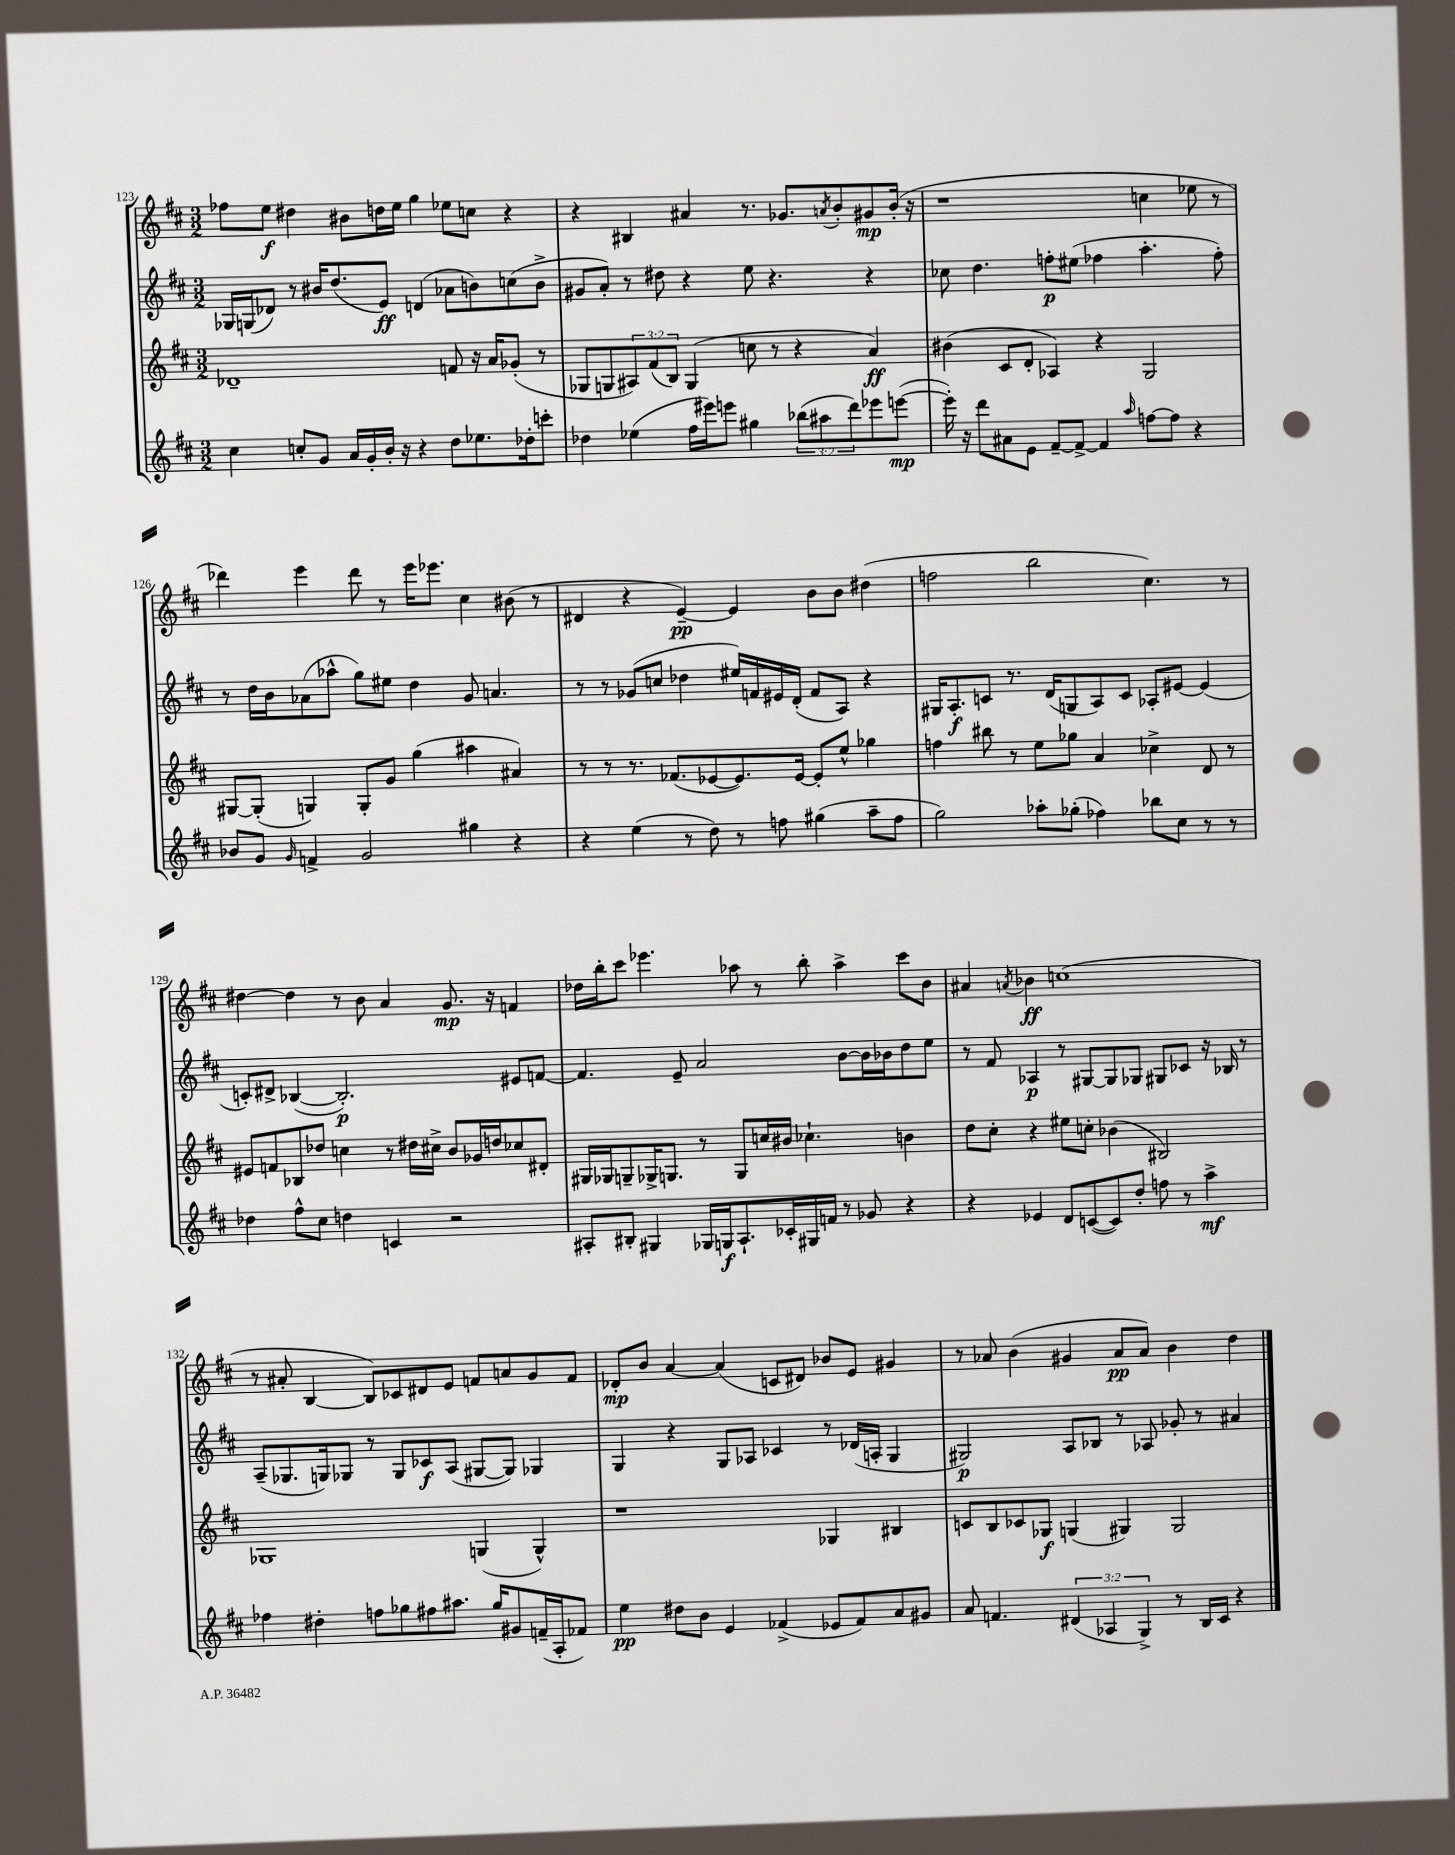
<<
\new StaffGroup <<
\new Staff = "s0" {
    \clef treble \key d \major \numericTimeSignature \time 3/2
    fes''8 e''8\f dis''4 bis'8 d''16 e''16 g''4 ees''8 c''8 r4 |
    r4 bis4 ais'4 r8. ges'8. \acciaccatura { a'8 } b'8-. gis'8\mp b'16-.( r16 |
    r1 c''4 ees''8 r8 |
    des'''4) e'''4 des'''8 r8 e'''16 ees'''8. cis''4 bis'8( r8 |
    dis'4 r4 e'4~--\pp) e'4 b'8 b'8 dis''4( |
    f''2 b''2 cis''4.) r8 |
    dis''4~ dis''4 r8 b'8 a'4 g'8.\mp r16 f'4 |
    des''16 b''16-. cis'''8 ees'''4. aes''8 r8 b''8-. aes''4-> cis'''8 b'8 |
    ais'4 \acciaccatura { a'8 } bes'4\ff c''1( |
    r8 ais'8-. b4~ b8) ces'8 dis'8 e'8 f'8 a'8 g'8 f'8 |
    des'8-.\mp b'8 a'4~ a'4( c'8 dis'8) bes'8 e'8 gis'4 |
    r8 aes'8 b'4( gis'4 aes'8\pp aes'8) b'4 d''4 \bar "|." |
}
\new Staff = "s1" {
    \clef treble \key d \major \numericTimeSignature \time 3/2
    ges16 g16( des'8) r8 bis'16 d''8.( e'8\ff) d'4( aes'8 b'8) c''8( b'8-> |
    gis'8 a'8-.) r8 dis''8 r4 e''8 r4. r4 |
    ces''8 d''4. f''8-.\p eis''8( fes''4 a''4.-. fes''8-.) |
    r8 d''16 b'16 aes'8( aes''8-^ g''8) eis''8 d''4 g'8 a'4. |
    r8 r8 ges'8( c''8 des''4 eis''16) f'16 eis'16 d'16-.( f'8 a8) r4 |
    gis16 a8.-.\f c'8 r8. d'16( g8 a8) c'8 aes8-. eis'8~ eis'4( |
    c'8-.) dis'8-> bes4~( bes2.-.\p) eis'8 f'8~ |
    f'4. e'8-- a'2 b'8~ b'16 bes'16 d''8 e''8 |
    r8 fis'8 aes4\p r8 gis8~ gis8 ges8 gis8 ces'8 r16 bes16 r8 |
    a8--( ges8. g16) ges8 r8 ges8 ces'8\f a8( gis8~ gis8) ges4 |
    g4 r4 g8 aes8 ces'4 r8 des'16( a16-. g4 |
    gis2\p) a8 bes8 r8 aes8 ges'8-. r8 ais'4 \bar "|." |
}
\new Staff = "s2" {
    \clef treble \key d \major \numericTimeSignature \time 3/2 \override Staff.TupletNumber.text = #tuplet-number::calc-fraction-text
    des'1-- f'8 r16 a'16 ges'8-.( r8 |
    ges8 g8 \tuplet 3/2 { ais8) fis'8( b8) } g4( c''8 r8 r4 a'4\ff) |
    bis'4( cis'8 d'8-. aes4) r4 g2 |
    gis8~ gis8-.( g4) g8-. g'8 g''4( ais''4 ais'4) |
    r8 r8 r8. fes'8.( ees'8~ ees'8.) ees'16~ ees'8-. e''8-^ ges''4 |
    f''4 bis''8 r8 e''8 ges''8 a'4 ces''4-> d'8 r8 |
    eis'8 f'8 bes8 des''8 c''4 r8 dis''16 cis''16-> b'8 ges'16 d''16 ces''8 dis'8-. |
    gis16 ges16 g8-- ges16-> g8. r8 g8 c''16 bis'16 ces''4.-! b'4 |
    d''8 cis''8-. r4 eis''8 c''8-. bes'4( bis2) |
    ges1 g4( g4-^) |
    r1 ges4 bis4 |
    c'8 b8 ces'8 ges8\f g4( gis4) gis2 \bar "|." |
}
\new Staff = "s3" {
    \clef treble \key d \major \numericTimeSignature \time 3/2 \override Staff.TupletNumber.text = #tuplet-number::calc-fraction-text
    cis''4 c''8-. g'8 a'16 g'16-. b'16-. r16 r4 d''8 ees''8. des''16-. c'''8-. |
    des''4 ees''4( fis''16 eis'''16) e'''8 gis''4 \tuplet 3/2 { bes''8( ais''8 d'''8) } ees'''8 e'''8~\mp( |
    e'''16-.) r16 d'''8 ais'8 e'8 fis'8~-- fis'8~-> fis'4 \grace { a''16 } f''8~ f''8 r4 |
    bes'8 g'8 \grace { g'16 } f'4-> g'2 gis''4 r4 |
    r4 e''4( r8 d''8) r8 f''8 gis''4( a''8-- f''8 |
    g''2) aes''8-. ges''8-.( fes''4) bes''8 cis''8 r8 r8 |
    des''4 fis''8-^ cis''8 d''4 c'4 r2 |
    ais8-. bis8-. gis4 ges16 g16\f ais8.-! ces'16-. gis16 f'16 r8 ges'8 r4 |
    r4 ees'4 d'8 c'8~( c'8) d''8-. f''8 r8 a''4->\mf |
    fes''4 dis''4-. f''8 ges''8 fis''8 ais''8. ges''16 gis'8 f'16--( a16-. fes'8) |
    e''4\pp dis''8 b'8 e'4 fes'4->( ees'8 fes'8) a'8 gis'8 |
    a'8 f'4. \tuplet 3/2 { dis'4( aes4 g4->) } r8 b16 cis'16 r4 \bar "|." |
}
>>
>>
\layout { \context { \Score currentBarNumber = #123 } }
